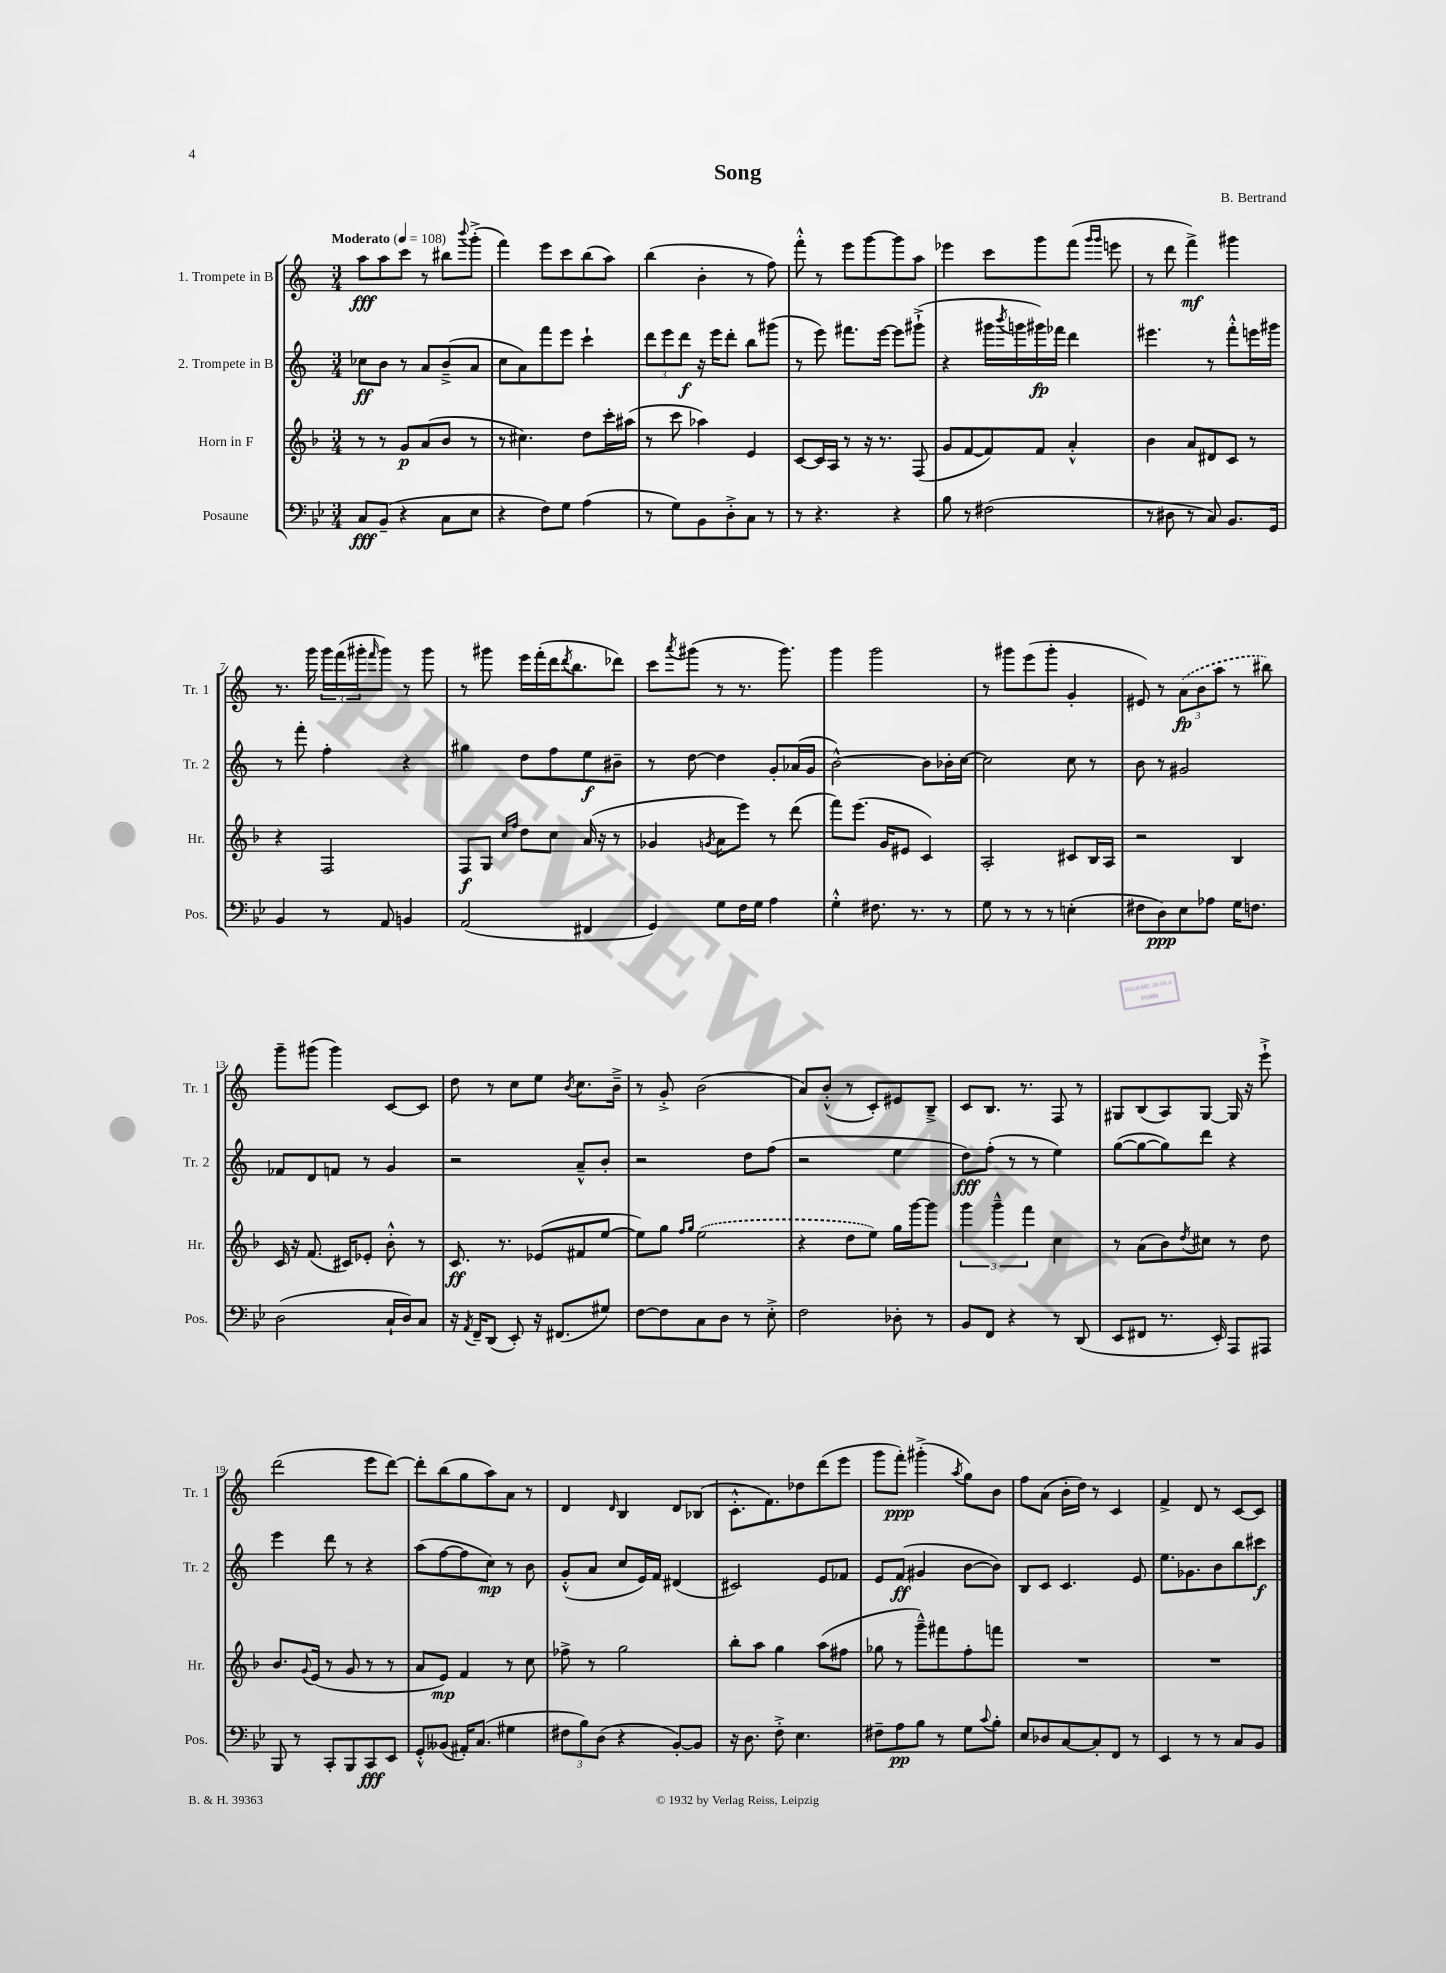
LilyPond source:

\header { title = "Song" composer = "B. Bertrand" }
<<
\new StaffGroup <<
\new Staff = "s0" \with { instrumentName = "1. Trompete in B" shortInstrumentName = "Tr. 1" } {
    \clef treble \key c \major \numericTimeSignature \time 3/4 \tempo "Moderato" 4 = 108
    a''8\fff a''8 c'''8 r8 bis''8 \appoggiatura { b'''8 } g'''8-.->( |
    f'''4) e'''8 c'''8 b''8( a''8) |
    b''4( b'4-. r8 f''8) |
    f'''8-.-^ r8 e'''8 g'''8~ g'''8 a''8 |
    ees'''4 c'''8 g'''8 f'''8( \grace { g'''16 g'''16 } e'''8 |
    r8 d'''8 f'''4->\mf) gis'''4 |
    r8. g'''16 \tuplet 3/2 { g'''16 f'''16( gis'''16-. } \grace { f'''16 } gis'''8) r8 gis'''8 |
    r8 gis'''8 e'''16 f'''16-.( d'''16 \acciaccatura { d'''8 } b''8. des'''8) |
    c'''8 \acciaccatura { a'''8 } gis'''8( r8 r8. gis'''8.) |
    g'''4 g'''2 |
    r8 gis'''8 e'''8( gis'''8-. g'4-. |
    eis'8) r8 \tuplet 3/2 { \once \slurDashed a'8\fp( b'8 a''8 } r8 bis''8) |
    g'''8-- gis'''8( gis'''4) c'8~ c'8 |
    d''8 r8 c''8 e''8 \acciaccatura { b'8 } c''8. b'16---> |
    r8 g'8-.-> b'2( |
    a'8) b'8-.-^( r8 c'8-.) eis'8 b8---> |
    c'8 b8. r8. f8 r8 |
    gis8 b8( a8) gis8~ gis16 r16 e'''8-!-> |
    d'''2( e'''8 d'''8~) |
    d'''8-. b''8( g''8 a''8) a'8 r8 |
    d'4 \grace { d'16 } b4 d'8 bes8( |
    c'8.-.-^ f'8.) des''8 d'''8( e'''8 |
    g'''8 f'''8-.\ppp) gis'''4-.->( \acciaccatura { a''8 } g''8) b'8 |
    f''8 a'8( b'16-. d''16) r8 c'4 |
    f'4-> d'8 r8 c'8~ c'8 \bar "|." |
}
\new Staff = "s1" \with { instrumentName = "2. Trompete in B" shortInstrumentName = "Tr. 2" } {
    \clef treble \key c \major \numericTimeSignature \time 3/4
    ces''8\ff b'8 r8 a'8 b'8--->( a'8 |
    c''8 a'8) f'''8 e'''8 c'''4-! |
    \tuplet 3/2 { d'''8 e'''8 d'''8\f } r16 e'''16 d'''8-. b''8 gis'''8( |
    r8 e'''8) fis'''8. e'''16~ e'''8 gis'''8-!->( |
    r4 gis'''16 \acciaccatura { b'''8 } g'''16 gis'''16\fp) fes'''16 d'''4 |
    eis'''4. r8 f'''8-.-^ e'''16 gis'''16 |
    r8 f'''8-. f''4-. r4 |
    gis''4 d''8 f''8 e''8\f bis'8-- |
    r8 d''8~ d''4 g'8-. aes'16( g'16 |
    b'2~-^) b'8 bes'16-. c''16~ |
    c''2 c''8 r8 |
    b'8 r8 gis'2 |
    fes'8 d'8 f'8 r8 g'4 |
    r2 a'8---^ b'8-. |
    r2 d''8 f''8( |
    r2 e''4 |
    d''8\fff) f''8-.( r8 r8 e''4) |
    g''8~( g''8~ g''8) d'''8 r4 |
    e'''4 d'''8 r8 r4 |
    a''8( f''8~ f''8 c''8\mp) r8 b'8 |
    g'8-.-^( a'8 c''8 e'16) f'16 dis'4( |
    cis'2) e'8 fes'8 |
    e'8 f'8\ff( gis'4 b'8~ b'8) |
    b8 c'8 c'4. e'8 |
    e''8. ges'8. b'8 b''8 cis'''8\f \bar "|." |
}
\new Staff = "s2" \with { instrumentName = "Horn in F" shortInstrumentName = "Hr." } {
    \clef treble \key f \major \numericTimeSignature \time 3/4
    r8 r8 g'8\p a'8( bes'8 r8 |
    r8 cis''4.) d''8 c'''16-. ais''16( |
    r8 c'''8 aes''4) e'4 |
    c'8~ c'16 a16 r8 r16 r8. f8( |
    g'8 f'8~ f'8) f'8 a'4-.-^ |
    bes'4 a'8 dis'8 c'8 r8 |
    r4 f2 |
    f8\f g8 \grace { c''16 f''16 } d''8 c''8 a'16( r16 r8 |
    ges'4 \acciaccatura { g'8 } a'8 e'''8) r8 d'''8( |
    f'''8) e'''8.( g'16 eis'8 c'4) |
    a2-. cis'8 bes16 a16 |
    r2 bes4 |
    c'16 r16 f'8.( cis'16) ees'8-. bes'8-.-^ r8 |
    c'8.\ff r8. ees'8( fis'8 e''8~ |
    e''8) g''8 \grace { f''16 g''16 } \once \slurDashed e''2( |
    r4 d''8 e''8) g''16 g'''16~ g'''8 |
    \tuplet 3/2 { g'''4 g'''4---^ f'''4 } c''4 |
    r8 a'8( bes'8) \acciaccatura { d''8 } cis''8 r8 d''8 |
    bes'8. \appoggiatura { g'8 } e'16( r8 g'8 r8 r8 |
    a'8 e'8\mp) f'4 r8 c''8 |
    fes''8-> r8 g''2 |
    bes''8-. a''8 g''4 a''8( fis''8 |
    ges''8 r8 g'''8---^) fis'''8 f''8-. f'''8 |
    R2. |
    R2. \bar "|." |
}
\new Staff = "s3" \with { instrumentName = "Posaune" shortInstrumentName = "Pos." } {
    \clef bass \key bes \major \numericTimeSignature \time 3/4
    c8\fff bes,8--( r4 c8 ees8 |
    r4 f8) g8 a4( |
    r8 g8) bes,8 d8-.-> c8 r8 |
    r8 r4. r4 |
    bes8 r8 fis2( |
    r8 dis8 r8 c8) bes,8. g,16 |
    bes,4 r8 a,8 b,4 |
    a,2( fis,4 |
    g,4) g8 f16 g16 a4 |
    g4-.-^ fis8. r8. r8 |
    g8 r8 r8 r8 e4-.( |
    fis8 d8\ppp) ees8 aes8 g16 f8. |
    d2( c16-! d16) c8 |
    r16 \acciaccatura { a,8 } f,16-- d,8( ees,8-.) r16 fis,8.( gis8) |
    f8~ f8 c8 d8 r8 ees8-.-> |
    f2 des8-. r8 |
    bes,8 f,8 r4 r8 d,8( |
    ees,8 fis,8 r8. ees,16-.) a,,8 ais,,8 |
    bes,,8 r8 c,8-. bes,,8 c,8\fff ees,8 |
    g,8-.-^ beses,8( ais,16-.) c8.( gis4 |
    \tuplet 3/2 { fis8 bes8) d8( } r4 bes,8~-.) bes,8 |
    r16 d8. f8-.-> ees4. |
    fis8-- a8\pp bes8 r8 g8 \appoggiatura { c'8 } bes8-. |
    ees8 des8 c8~ c8-. f,8 r8 |
    ees,4 r8 r8 c8 bes,8 \bar "|." |
}
>>
>>
